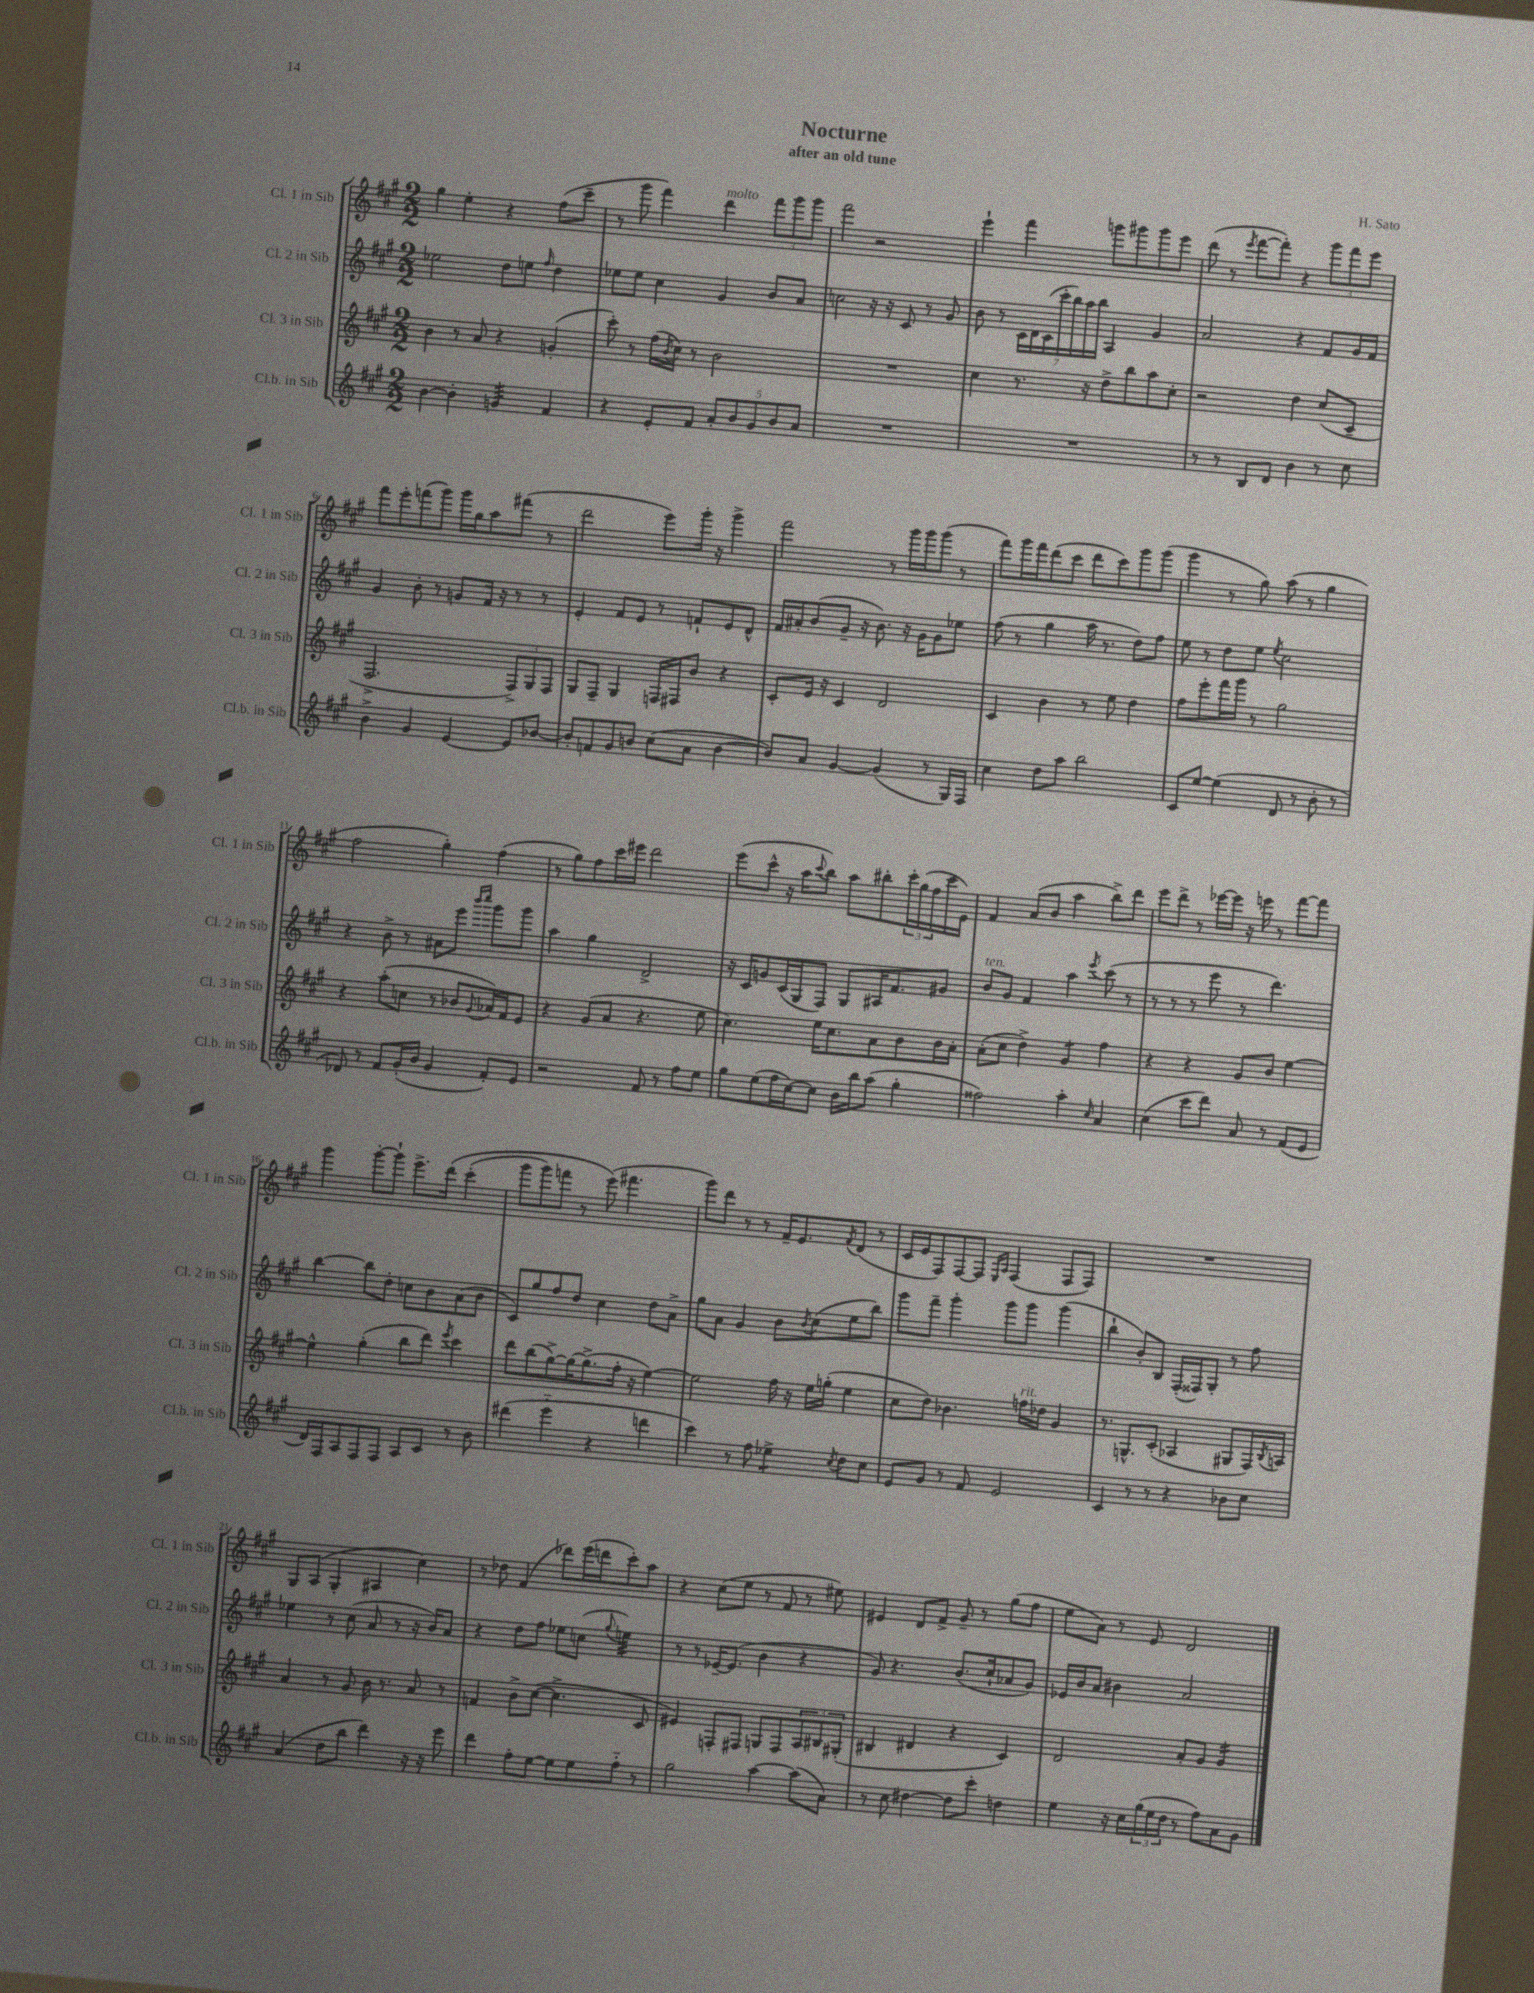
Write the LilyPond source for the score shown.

\header { title = "Nocturne" composer = "H. Sato" subtitle = "after an old tune" }
<<
\new StaffGroup <<
\new Staff = "s0" \with { instrumentName = "Cl. 1 in Sib" shortInstrumentName = "Cl. 1 in Sib" } {
    \clef treble \key a \major \numericTimeSignature \time 2/2
    gis''4 e''4-. r4 fis''8( cis'''8-- |
    r8 gis'''8 fis'''4) d'''4^\markup { \italic "molto" } \tuplet 3/2 { fis'''8 gis'''8 gis'''8 } |
    fis'''2 r2 |
    e'''4-! fis'''4 g'''8 gis'''8 gis'''8 e'''8 |
    d'''8( r8 \acciaccatura { e'''8 } fis'''8~ fis'''8-.) r4 \tuplet 3/2 { gis'''8 fis'''8 e'''8 } |
    fis'''8 e'''8-. f'''8( gis'''8) gis'''16 gis''16 a''8 fis'''8( r8 |
    d'''2 e'''8) gis'''16-. r16 gis'''4-> |
    fis'''2 r8 gis'''16 gis'''16 gis'''8( r8 |
    fis'''8) gis'''16 fis'''16 d'''8( cis'''8 d'''8 cis'''8) gis'''8 gis'''8( |
    gis'''4 r8 gis''8) a''8( r8 gis''4 |
    fis''2 gis''4-.) fis''4( |
    r8 gis''8) fis''8 cis'''16 eis'''16 d'''2 |
    e'''8( cis'''8-^ r16 a''16 \appoggiatura { cis'''8 } b''8) a''8 bis''8-. \tuplet 3/2 { cis'''16-. gis''16( fis''16 } cis'''16 e'16) |
    fis'4 a'8( b'8 a''4 b''8->) d'''8 |
    e'''8 d'''8-> r8 ees'''16~ ees'''16 r16 e'''16 r8 fis'''8~ fis'''8 |
    gis'''4 gis'''8~-. gis'''8-! e'''8.-> d'''16\( cis'''4-.( |
    gis'''8 gis'''8) f'''8 r8 e'''8(\) fis'''4. |
    gis'''8) d'''8 r8 r8 fis'16-- e'8. \acciaccatura { fis'8 } d'8( r8 |
    cis'16 e'16 fis8) fis8~ fis8 \grace { e16 a16 } fis4( fis8 fis8) |
    R1 |
    gis8 a8( gis4-. ais4 cis''4) |
    r8 des''8 fis'4( des'''8) e'''16( d'''16 cis'''8-.) a''8 |
    r4 cis''8( e''8 r8 fis'8 r8 eis''8) |
    eis'4 d'8 fis'8-> gis'8-- r8 gis''8( fis''8 |
    e''8 a'8) r8 e'8 d'2 \bar "|." |
}
\new Staff = "s1" \with { instrumentName = "Cl. 2 in Sib" shortInstrumentName = "Cl. 2 in Sib" } {
    \clef treble \key a \major \numericTimeSignature \time 2/2
    ees''2 d''8 e''8 \grace { fis''16 } d''4 |
    ees''8 ees''8 cis''4 gis'4 b'8 a'8 |
    c''2 r16 r16 cis'8 r8 gis'8 |
    b'8 r8 \tuplet 7/4 { cis'16 d'16 cis'16( cis'''16-. b''16) a''16 b''16 } a4 gis'4 |
    a'2 r4 fis'8 gis'16 fis'16 |
    gis'4 b'8-. r8 g'8 fis'16 r16 r8 r8 |
    e'4-. fis'8 e'8 r8 f'8-! e'8 d'8-^ |
    fis'16 ais'16-. b'8( gis'8-- r16 b'8.) r16 gis'16 gis'8 ees''8 |
    fis''8( r8 gis''4 a''16 r8. d''8) fis''8 |
    e''8 r8 d''8 e''8 \acciaccatura { e''8 } cis''2 |
    r4 b'8-> r8 ais'8 e'''8 \grace { b'''16 cis''''16 } gis'''8 gis'''8 |
    a''4 gis''4 d'2-> |
    r16 cis'16 g'8 cis'16( gis16 fis8) gis8 ais16 fis'8. gis'8 |
    b'8^\markup { \italic "ten." } gis'8 fis'4 a''4 \acciaccatura { e'''8 } cis'''8( r8 |
    r8 r8 r8 e'''8 r8 d'''4.) |
    b''4~ b''8 d''8-. c''8 b'8 a'8( b'8 |
    cis'8) gis''8 fis''8 d''8 cis''4 d''8 a'8-> |
    gis''8 a'8 gis'4 b'8 \acciaccatura { b'8 } cis''8( e''8 b''8) |
    gis'''8 fis'''8-- gis'''4-. gis'''8 gis'''8 gis'''4( |
    b''4-! b'8-.) b8 fis16-.( fisis16) gis8-. r8 fis''8 |
    ees''4 r8 cis''8( a'8 r8 r16 b'16) a'8 |
    r4 d''8 fis''8 ees''8 c''8( \appoggiatura { gis''8 } e''4:32) |
    r8 r8 ees'16~-- ees'8.( b'4 r4 |
    gis'8) r4. b'8.( cis''16-! aes'8 gis'8) |
    ees'16 b'16 a'8 bis'4 a'2 \bar "|." |
}
\new Staff = "s2" \with { instrumentName = "Cl. 3 in Sib" shortInstrumentName = "Cl. 3 in Sib" } {
    \clef treble \key a \major \numericTimeSignature \time 2/2
    b'4 r8 a'8 r4 g'4-.( |
    cis'''8-.) r8 fis''16( \acciaccatura { b'8 } cis''16) r8 b'2 |
    R1 |
    cis''4 r8. r16 d''8-> b''8 a''8 cis''8-. |
    r2 d''4 cis''8( cis'8-- |
    fis2.-> \tuplet 3/2 { fis8->) gis8 fis8 } |
    gis8 fis8-- gis4 f16 fis16 b'8 r4 |
    cis'8-. e'16 r16 cis'4 d'2 |
    cis'4 b'4 r8 e''8 d''4 |
    fis''8 e'''8-. fis'''16 gis'''16 r8 gis''2 |
    r4 a''8-.( c''8 r8 bes'8 \appoggiatura { gis'8 } aes'16) fis'16 e'8 |
    r4 gis'8( a'8 r4. e''8 |
    cis''4.) e''16 cis''8. a'8 b'8 b'16 a'16-. |
    a'8-.( cis''8 d''4->) gis'4:8 fis''4 |
    r4 r4 gis'8 b'8 e''4~ |
    e''4-^ gis''4-.( b''8 d'''8) \acciaccatura { e'''8 } cis'''4 |
    d'''8 b''8( gis''8~->) gis''16~ gis''8.->( fis''16-. r16 e''4~) |
    e''2 fis''16 r16 e''16 g''16-.( e''4 |
    cis''8 d''8) bes'4. f''16^\markup { \italic "rit." } des''16 gis'4 |
    r8. g8.-^ cis'8-.( aes4 gis8 fis16) \acciaccatura { b8 } a16 |
    a'4 r8 gis'8 b'16 r8. a'8 r8 |
    f'4 b'8-> cis''8~( cis''4.-> cis'8 |
    eis'4) f8-. fis8 g8 fis8 \tuplet 3/2 { a8 bis8 gis8-.( } |
    bis4 dis'4 r4 cis'4) |
    d'2 a'8-. gis'8 gis'4:16 \bar "|." |
}
\new Staff = "s3" \with { instrumentName = "Cl.b. in Sib" shortInstrumentName = "Cl.b. in Sib" } {
    \clef treble \key a \major \numericTimeSignature \time 2/2
    b'4~ b'4-. g'4:32 fis'4 |
    r4 e'8-. fis'8 \tuplet 5/4 { a'8-. b'8 gis'8 b'8 a'8 } |
    R1 |
    R1 |
    r8 r8 b8 d'8 b'4 r8 cis''8 |
    b'4-> gis'4 e'4~ e'8 bes'8~ |
    bes'8-. f'8 gis'8 b'8 cis''8( a'8 b'4~ |
    b'8) a'8 gis'4~ gis'4( r8 gis16) fis16 |
    cis''4 d''8 a''8 b''2 |
    cis'8 e''8~ e''4( d'8 r8 b'8-. r8 |
    des'8) r8 fis'8 gis'16-.( b'16 gis'4 fis'8-.) e'8 |
    r2 fis'8 r8 fis''8 e''8 |
    gis''8 e''8( fis''16 cis''16~) cis''8 b'16 b''16 a''8( gis''4-. |
    fisis''2) a''4-. \grace { cis''16 } a'4 |
    cis''4( cis'''8 d'''8) a'8 r8 fis'8( e'8 |
    d'16) fis16 a8 fis8 fis8 a8 cis'8 r8 b'8 |
    dis'''4( e'''4-_ r4 d'''4 |
    cis'''4) r8 fis''8 ees''4:8-> \acciaccatura { cis''8 } d''8 cis''8 |
    e'8 gis'8 r8 fis'8 e'2 |
    cis'4 r8 r8 r4 bes'8 cis''8 |
    a'4( d''8 b''8 d'''4) r16 r16 e'''8 |
    d'''4 fis''8-. e''8~ e''8 e''8 fis''8-_ r8 |
    gis''2 a''4~ a''8( a'8) |
    r8 cis''8 dis''4~ dis''8 cis'''8-. d''4 |
    e''4 r16 cis''16 \tuplet 3/2 { gis''16( e''16 d''16 } r8 fis''8) a'8 gis'8 \bar "|." |
}
>>
>>
